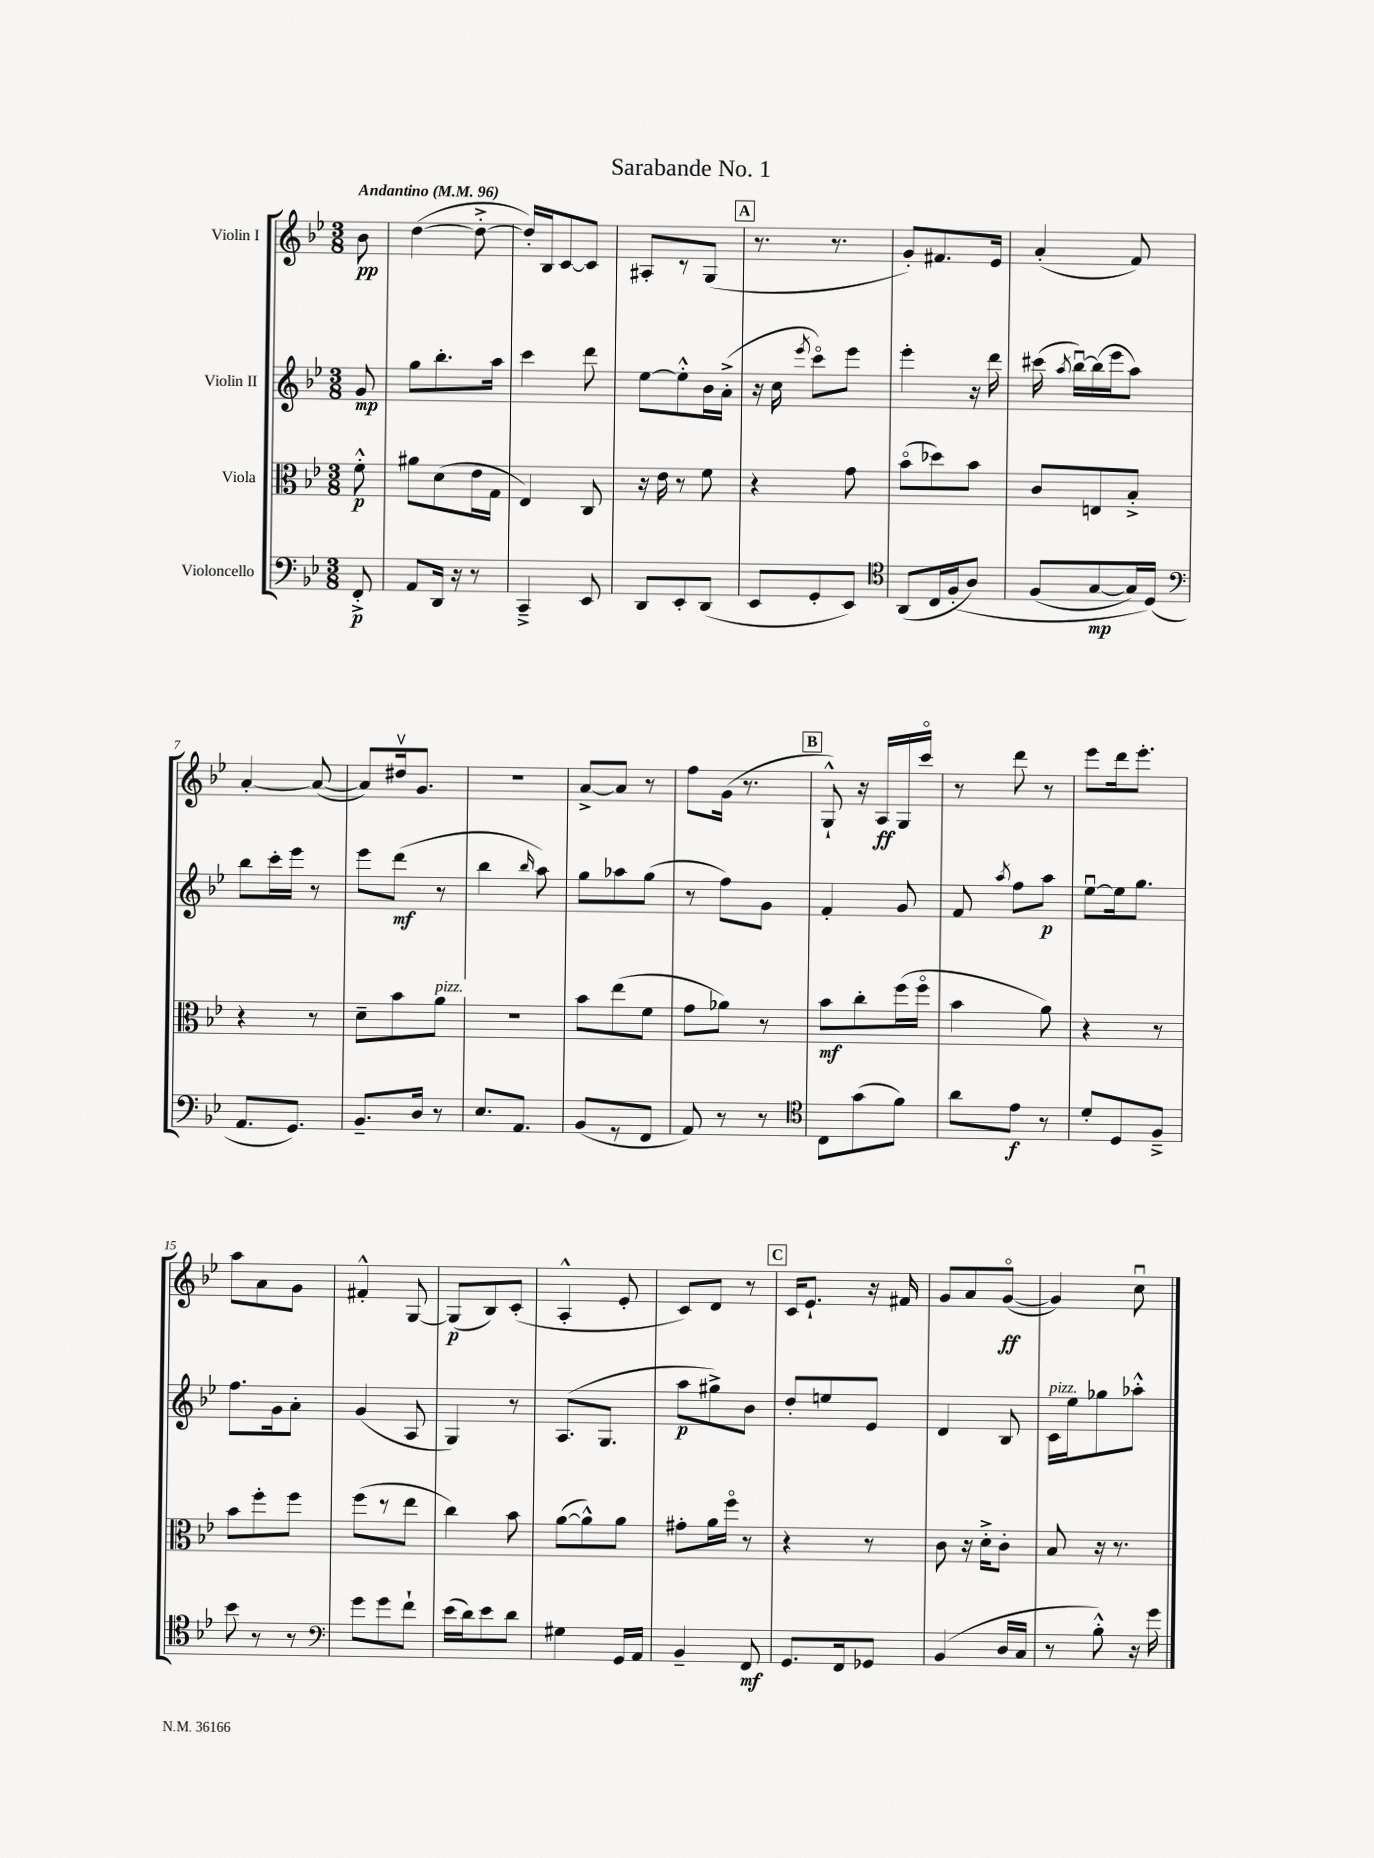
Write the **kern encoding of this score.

**kern	**kern	**kern	**kern
*staff4	*staff3	*staff2	*staff1
*clefF4	*clefC3	*clefG2	*clefG2
*k[b-e-]	*k[b-e-]	*k[b-e-]	*k[b-e-]
*M3/8	*M3/8	*M3/8	*M3/8
*MM96	*MM96	*MM96	*MM96
8FF'^	8f'^^	8g	8b-
=	=	=	=
8AA	8a#	8gg	([4dd
16DD	(8d	8.bb-'	.
16r	.	.	.
8r	16e-	.	8dd'^_
.	16G	16aa	.
=	=	=	=
4CC~^	4E-)	4ccc	16dd'])
.	.	.	16B-
.	.	.	[8c
8EE-	8C	8ddd	8c]
=	=	=	=
8DD	16r	[8ee-	8A#'
.	16e-	.	.
8EE-'	8r	8ee-'^^]	8r
(8DD	8f	16b-	(8G
.	.	(16a'^	.
=	=	=	=
8EE-	4r	16r	8.r
.	.	16cc	.
.	.	8qeee-	.
8GG'	.	8ccco)	.
.	.	.	8.r
8EE-)	8g	8eee-	.
=	=	=	=
*clefC4	*	*	*
(8AA	(8b-o	4eee-'	8g')
16C	8dd-)	.	8.f#
&(16F'	.	.	.
8A)	8b-	16r	.
.	.	16ddd	16e-
=	=	=	=
(8F	8c	(16ccc#	(4a'
.	.	8qaa	.
.	.	[16bb-u)	.
[8G	8E	(16bb-]	.
.	.	16eee-	.
16G])	8B-'^	8aa)	8f)
(16D&)	.	.	.
=	=	=	=
*clefF4	*	*	*
8.AA	4r	8bb-	[4a'
.	.	16ccc'	.
8.GG)	.	16eee-	.
.	8r	8r	(8a_
=	=	=	=
8.BB-~	8d~	8eee-	8a])
.	8b-	(8ddd	16dd#v
16D	.	.	8.g
8r	8a	8r	.
=	=	=	=
8.E-	4.r	4bb-	4.r
8.AA	.	.	.
.	.	16qqbb-	.
.	.	8aa)	.
=	=	=	=
(8BB-	8b-	8gg	[8a^
8r	(8ee-	8aa-	8a]
8FF	8f	(8gg	8r
=	=	=	=
8AA)	8g	8r	8ff
8r	8a-)	8ff)	(16g
.	.	.	8.r
8r	8r	8g	.
=	=	=	=
*clefC4	*	*	*
8C	8b-	4f'	8G`^^)
(8g	8cc'	.	16r
.	.	.	16A
8f)	(16ff	8g	16G
.	16ffo	.	16ccco
=	=	=	=
8a	4b-	8f	8r
.	.	8qaa	.
8e-	.	8ff	8ddd
8r	8a)	8aa	8r
=	=	=	=
8d'	4r	[8ee-u	8eee-
8D	.	16ee-]	16ddd
.	.	8.gg	8.eee-'
8F~^	8r	.	.
=	=	=	=
8b-	8b-	8.ff	8aa
8r	8ff'	.	8a
.	.	16g	.
8r	8ff	8a'	8g
=	=	=	=
*clefF4	*	*	*
8g	(8ff	(4g	4f#'^^
8g	8r	.	.
8f`	8ee-	8A	[8G
=	=	=	=
(16e-	4cc)	4G)	(8G]
16d)	.	.	.
8e-	.	.	8B-)
8d	8b-	8r	(8c'
=	=	=	=
4G#	([8a	(8.A	4A'^^
.	8a^^])	.	.
.	.	8.G	.
16GG	8a	.	8e-'
16AA	.	.	.
=	=	=	=
4BB-~	8g#'	8aa	8c)
.	16a	8gg#^)	8d
.	16ffo	.	.
8FF	8r	8b-	8r
=	=	=	=
8.GG	4r	8dd'	16c
.	.	.	8.e-`
.	.	8ee	.
16FF	.	.	.
8GG-	8r	8e-	16r
.	.	.	16f#
=	=	=	=
(4BB-	8c	4d	8g
.	16r	.	8a
.	16d'^	.	.
16D	8c'	8B-	([8go
16C	.	.	.
=	=	=	=
8r	8B-	16c	4g])
.	.	16ee-	.
8B-'^^)	16r	8gg-	.
.	8.r	.	.
16r	.	8aa-'^^	8ccu
16g	.	.	.
==	==	==	==
*-	*-	*-	*-
